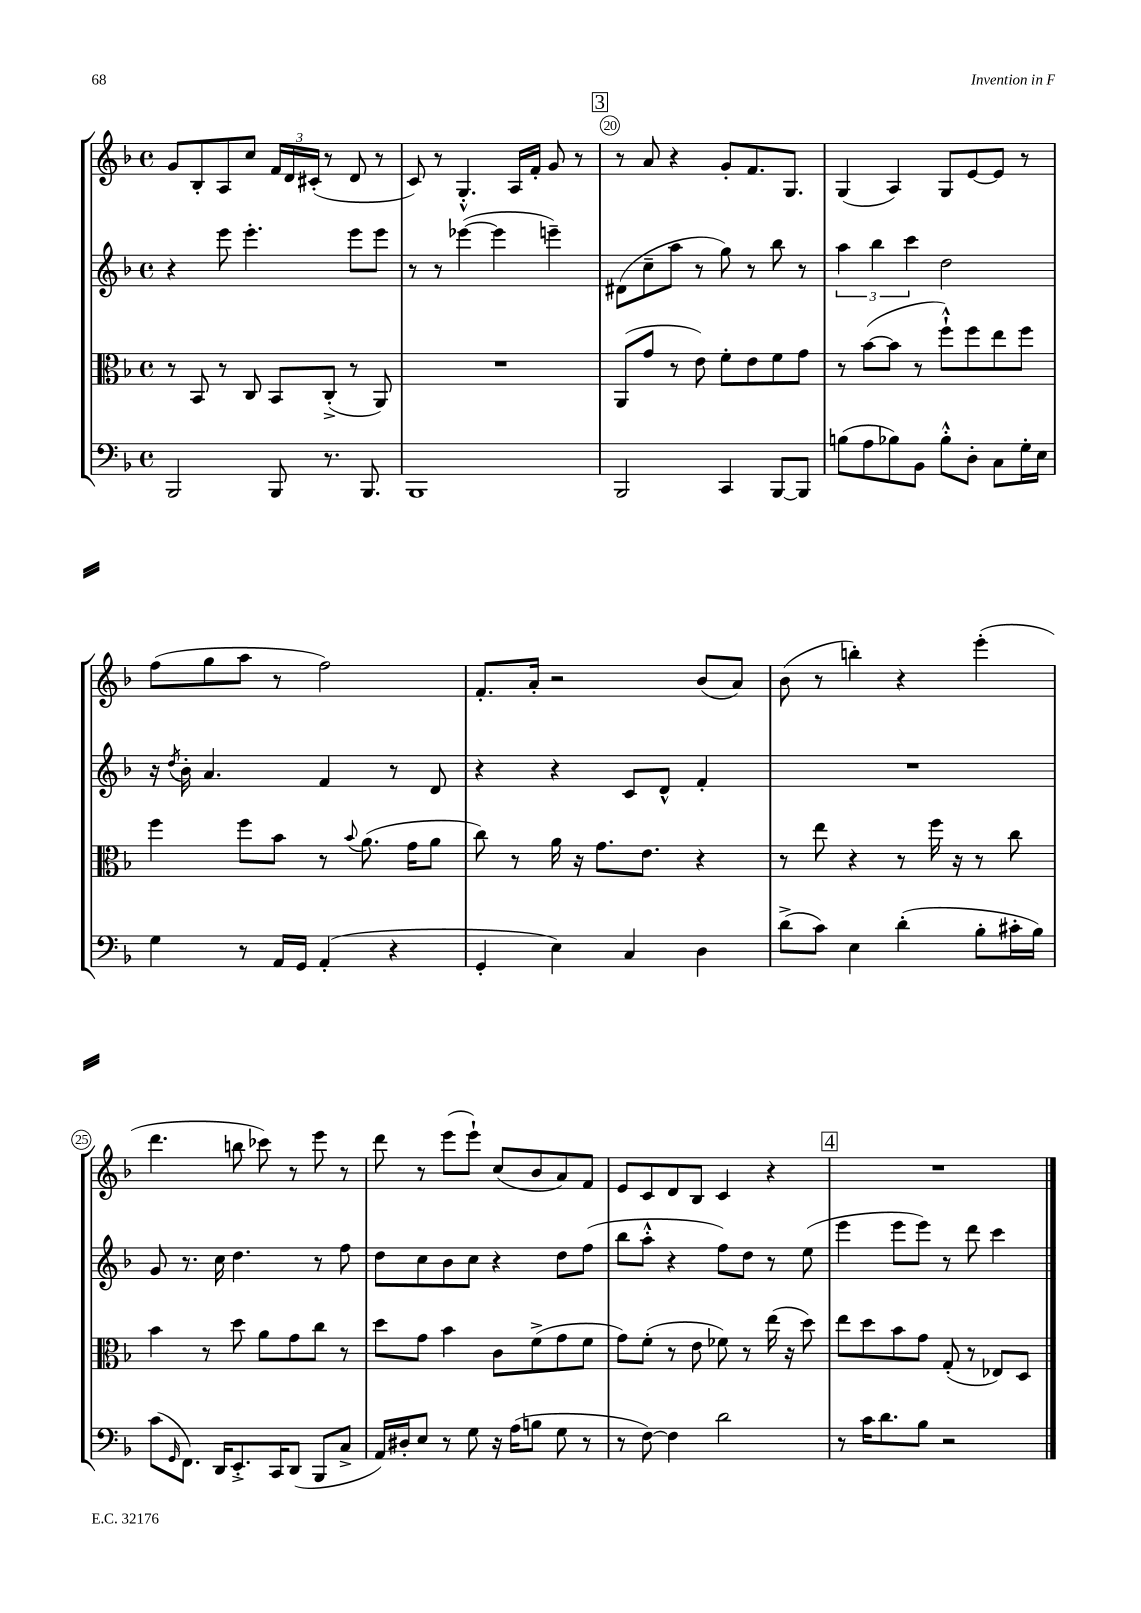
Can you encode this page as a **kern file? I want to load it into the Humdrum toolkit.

**kern	**kern	**kern	**kern
*staff4	*staff3	*staff2	*staff1
*clefF4	*clefC3	*clefG2	*clefG2
*k[b-]	*k[b-]	*k[b-]	*k[b-]
*M4/4	*M4/4	*M4/4	*M4/4
*met(c)	*met(c)	*met(c)	*met(c)
2BBB-/	8r	4r	8g/L
.	8BB-/	.	8B-'/
.	8r	8eee\	8A/
.	8C/	4.eee'\	8cc/J
8BBB-/	8BB-/L	.	24f/LL
.	.	.	24d/
.	.	.	(24c#'/JJ
8.r	(8C'^/J	.	8r
.	8r	8eee\L	8d/
8.BBB-/	.	.	.
.	8AA/)	8eee\J	8r
=	=	=	=
1BBB-	1r	8r	8c/)
.	.	8r	8r
.	.	([4eee-\	4.G'^^/
.	.	4eee-\]	.
.	.	.	16A/LL
.	.	.	16f'/JJ
.	.	4eee~\)	8g/
.	.	.	8r
=	=	=	=
2BBB-/	(8AA/L	(8d#\L	8r
.	8g/J	8cc~\	8a/
.	8r	8aa\J	4r
.	8e\)	8r	.
4CC/	8f'\L	8gg\)	8g'/L
.	8e\	8r	8.f/
[8BBB-/L	8f\	8bb-\	.
.	.	.	8.G/J
8BBB-/]J	8g\J	8r	.
=	=	=	=
(8B\L	8r	6aa\	(4G/
8A\	([8b-\L	.	.
.	.	6bb-\	.
8B-\)	8b-\]J	.	4A/)
.	.	6ccc\	.
8BB-\J	8r	.	.
8B-'^^\L	8ff`^^\L)	2dd\	8G/L
8D'\J	8ff\	.	[8e/
8C\L	8ee\	.	8e/]J
16G'\L	8ff\J	.	8r
16E\JJ	.	.	.
=	=	=	=
4G\	4ff\	16r	(8ff\L
.	.	8qdd/	.
.	.	16b-'\	.
.	.	4.a/	8gg\
8r	8ff\L	.	8aa\J
16AA/LL	8b-\J	.	8r
16GG/JJ	.	.	.
(4AA'/	8r	4f/	2ff\)
.	8qqb-/	.	.
.	(8.a\	.	.
4r	.	8r	.
.	16g\LK	.	.
.	8a\J	8d/	.
=	=	=	=
4GG'/	8cc\)	4r	8.f'/L
.	8r	.	.
.	.	.	16a'/Jk
4E\)	16a\	4r	2r
.	16r	.	.
.	8.g\L	.	.
4C/	.	8c/L	.
.	8.e\J	.	.
.	.	8d^^/J	.
4D\	4r	4f'/	(8b-/L
.	.	.	8a/J)
=	=	=	=
(8d^\L	8r	1r	(8b-\
8c\J)	8ee\	.	8r
4E\	4r	.	4bb'\)
(4d'\	8r	.	4r
.	16ff\	.	.
.	16r	.	.
8B-'\L	8r	.	(4eee'\
16c#'\L	8cc\	.	.
16B-\JJ)	.	.	.
=	=	=	=
(8c\L	4b-\	8g/	4.ddd\
16qqGG/	.	.	.
8.FF\J)	.	8.r	.
.	8r	.	.
16DD/LK	.	16cc\	.
8.EE'^/	8dd\	4.dd\	8bb\
.	8a\L	.	8ccc-\)
16CC/K	.	.	.
(8DD/J	8g\	.	8r
8BBB-/L	8cc\J	8r	8eee\
8C^/J	8r	8ff\	8r
=	=	=	=
16AA/LL)	8dd\L	8dd\L	8ddd\
16D#'/J	.	.	.
8E/J	8g\J	8cc\	8r
8r	4b-\	8b-\	(8eee\L
8G\	.	8cc\J	8eee`\J)
16r	8c\L	4r	(8cc/L
(16A\LK	.	.	.
8B\J	(8f^\	.	8b-/
8G\	8g\	8dd\L	8a/)
8r	8f\J	(8ff\J	8f/J
=	=	=	=
8r	8g\L)	8bb-\L	8e/L
[8F\)	(8f'\J	8aa'^^\J	8c/
4F\]	8r	4r	8d/
.	8e\	.	8B-/J
2d\	8f-\)	8ff\L)	4c/
.	8r	8dd\J	.
.	(16ee\	8r	4r
.	16r	.	.
.	8dd\)	(8ee\	.
=	=	=	=
8r	8ee\L	4eee\	1r
16c\LK	8dd\	.	.
8.d\	.	.	.
.	8b-\	8eee\L	.
8B-\J	8g\J	8eee\J)	.
2r	(8G'/	8r	.
.	8r	8ddd\	.
.	8E-/L)	4ccc\	.
.	8D/J	.	.
==	==	==	==
*-	*-	*-	*-
